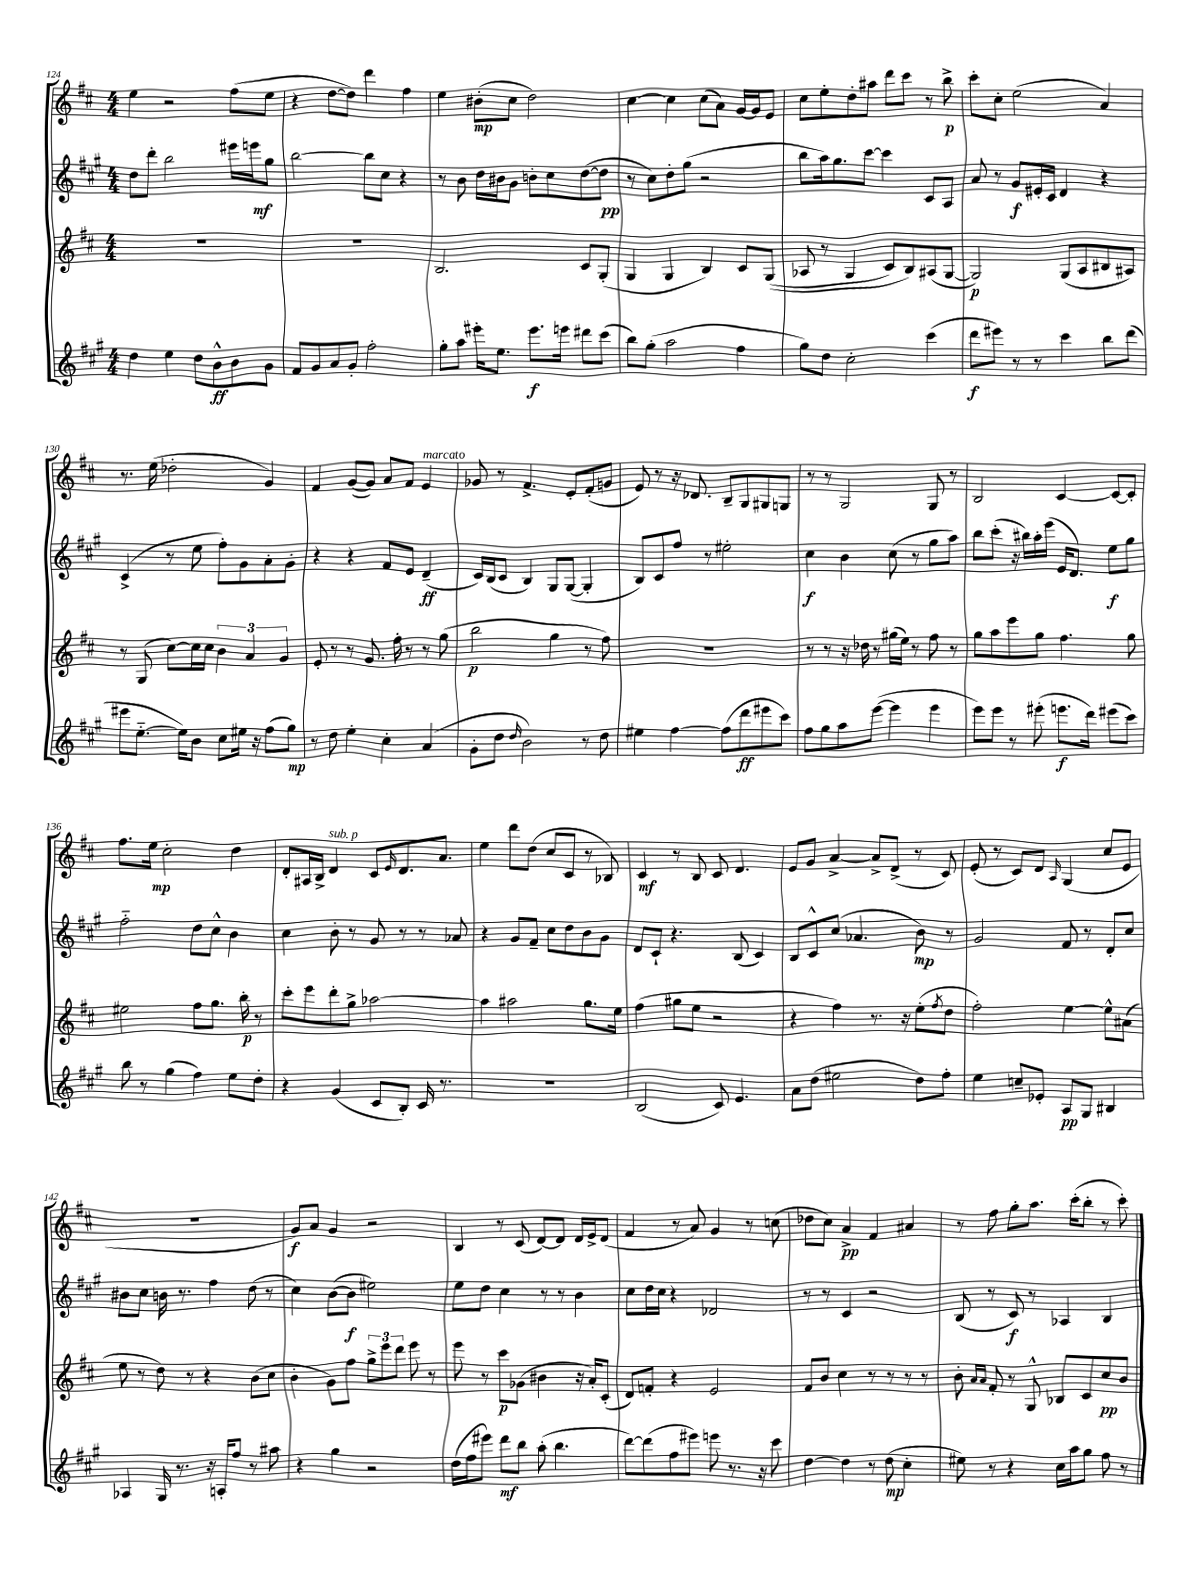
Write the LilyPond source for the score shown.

<<
\new StaffGroup <<
\new Staff = "s0" {
    \clef treble \key d \major \numericTimeSignature \time 4/4
    e''4 r2 fis''8( e''8 |
    r4 d''8~ d''8) d'''4 fis''4 |
    e''4 bis'8-.\mp( cis''8 d''2) |
    cis''4~ cis''4 cis''8( a'8) g'16~ g'16 e'8 |
    cis''8 e''8-. d''8-. ais''8 d'''8 cis'''8 r8 b''8->\p |
    cis'''8-. cis''8-. e''2( a'4) |
    r8. e''16( des''2-. g'4) |
    fis'4 g'8~( g'8) a'8 fis'8 e'4^\markup { \italic "marcato" } |
    ges'8 r8 fis'4.-> e'8-. fis'8-.( g'8 |
    e'8) r8 r16 des'8. b8-- g8 gis8 g8 |
    r8 r8 g2 g8 r8 |
    b2 cis'4~ cis'8~ cis'8-. |
    fis''8. e''16\mp cis''2-. d''4 |
    d'8-. ais16 b16-> d'4^\markup { \italic "sub. p" } cis'8 \grace { e'16 } d'8. a'8. |
    e''4 d'''8 d''8( cis''8 cis'8 r8 bes8) |
    cis'4\mf r8 b8 cis'8 d'4. |
    e'8 g'8 a'4~-> a'8-> d'8->( r8 cis'8) |
    e'8-.( r8 cis'8) d'8 \grace { a16 } g4( cis''8 e'8 |
    r1 |
    g'8\f) a'8 g'4 r2 |
    b4 r8 cis'8( d'8~) d'8 d'16 e'16-> d'8( |
    fis'4 r8 a'8) g'4 r8 c''8( |
    des''8 cis''8) a'4->\pp fis'4 ais'4 |
    r8 fis''8 g''8-. a''8. cis'''16-.( b''8-. r8 cis'''8-.) \bar "|." |
}
\new Staff = "s1" {
    \clef treble \key a \major \numericTimeSignature \time 4/4
    d''8 d'''8-. b''2 eis'''16 e'''16\mf gis''8 |
    b''2~ b''8 cis''8 r4 |
    r8 b'8 d''16 bis'16 gis'8 b'8-. cis''8 d''8~( d''8\pp |
    r8 cis''8) d''8-. gis''8( r2 |
    b''8 a''16) gis''8. cis'''8~ cis'''4 cis'8 a8 |
    a'8 r8 gis'8\f eis'16-. cis'16 d'4 r4 |
    cis'4->( r8 e''8 fis''8-.) gis'8 a'8-. gis'8-. |
    r4 r4 fis'8 e'8 d'4--\ff( |
    cis'16) b16( cis'8 b4) gis8 gis8~( gis4-. |
    b8) cis'8 fis''8 r8 eis''2-. |
    cis''4\f b'4 cis''8( r8 gis''8 a''8) |
    b''8 cis'''8-.( r16 bis''16) a''16-. e'''16( e'16 d'8.) e''8\f gis''8 |
    fis''2-_ d''8 cis''8-^ b'4 |
    cis''4 b'8-. r8 gis'8 r8 r8 aes'8 |
    r4 gis'8 fis'8-- cis''8 d''8 b'8 gis'8 |
    d'8 cis'8-! r4. b8( cis'4) |
    b8 cis'8-^ cis''8( aes'4. b'8\mp) r8 |
    gis'2 fis'8 r8 d'8-. cis''8 |
    bis'8 cis''8 b'16 r8. fis''4 d''8( r8 |
    cis''4) b'8~( b'8\f eis''2) |
    e''8 d''8 cis''4 r8 r8 b'4 |
    cis''8 d''16 cis''16 r4 des'2 |
    r8 r8 cis'4 r2 |
    b8( r8 cis'8\f) r8 aes4 b4 \bar "|." |
}
\new Staff = "s2" {
    \clef treble \key d \major \numericTimeSignature \time 4/4
    R1 |
    R1 |
    b2. cis'8 g8-.( |
    g4 g4 b4) cis'8 g8(\( |
    aes8 r8 g4 cis'8) b8\) ais8( g8~ |
    g2\p) g8( a8 bis8 ais8) |
    r8 g8( cis''8~) cis''16 cis''16 \tuplet 3/2 { b'4 a'4 g'4 } |
    e'8-. r8 r8 g'8. fis''16-. r8 r8 g''8( |
    b''2\p g''4 r8 fis''8) |
    R1 |
    r8 r8 r16 des''16 r8 gis''16( e''16) r8 fis''8 r8 |
    g''8 a''8 e'''8 g''8 fis''4. g''8 |
    eis''2 fis''8 g''8. b''16-.\p r8 |
    cis'''8-. e'''8 d'''8-. g''8-> aes''2~ |
    aes''4 ais''2 g''8. e''16 |
    fis''4( gis''8 e''8 r2 |
    r4 fis''4) r8. r16 e''8-.( \acciaccatura { fis''8 } d''8 |
    fis''2-.) e''4~ e''8-^ ais'8( |
    e''8 r8 d''8) r8 r4 b'8( cis''8 |
    b'4-. g'8) fis''8 \tuplet 3/2 { g''8-> e'''8 d'''8 } e'''8 r8 |
    e'''8 r8 cis'''8\p ges'8( bis'4 r16 a'16-.) cis'8-.( |
    d'8) f'8-. r4 e'2 |
    fis'8 b'8 cis''4 r8 r8 r8 r8 |
    b'8-. \grace { a'16 a'16 } fis'8-. r8 g8-^ bes8 cis'8 cis''8\pp b'8 \bar "|." |
}
\new Staff = "s3" {
    \clef treble \key a \major \numericTimeSignature \time 4/4
    d''4 e''4 d''8 b'8-^\ff b'8 gis'8 |
    fis'8 gis'8 a'8 gis'8-. fis''2-. |
    gis''8-. a''8 eis'''16-. e''8. eis'''8.\f e'''16 dis'''8 cis'''8( |
    b''8) gis''8-.( a''2 fis''4 |
    gis''8) d''8 cis''2-. cis'''4( |
    d'''8\f eis'''8) r8 r8 cis'''4 b''8 d'''8( |
    eis'''8 e''8.~-_ e''16) b'8 cis''8 eis''16 r16 fis''8( gis''8\mp) |
    r8 d''8 e''4-. cis''4-. a'4( |
    gis'8-. d''8 \grace { d''16 } b'2) r8 d''8 |
    eis''4 fis''4~ fis''8( d'''8\ff eis'''8 cis'''8) |
    fis''8 gis''8 a''8 e'''8~( e'''4 e'''4 |
    e'''8) e'''8 r8 eis'''8-.( e'''8.\f d'''16) eis'''8( cis'''8) |
    b''8 r8 gis''4( fis''4) e''8 d''8-. |
    r4 gis'4( cis'8 b8-.) cis'16 r8. |
    R1 |
    b2( cis'8) e'4. |
    a'8 d''8( eis''2 d''8) fis''8-. |
    e''4 c''8-- ees'8-. a8\pp gis8 bis4 |
    aes4 gis16 r8. r16 a16-. fis''8 r8 ais''8 |
    r4 gis''4 r2 |
    d''16( fis''16 eis'''8) d'''8\mf b''8 a''8-.( b''4. |
    d'''8~) d'''8( fis''8 eis'''8) e'''8 r8. r16 cis'''8 |
    d''4~ d''4 r8 d''8\mp( cis''4-. |
    eis''8) r8 r4 cis''16 a''16 gis''8 fis''8 r8 \bar "|." |
}
>>
>>
\layout { \context { \Score currentBarNumber = #124 } }
